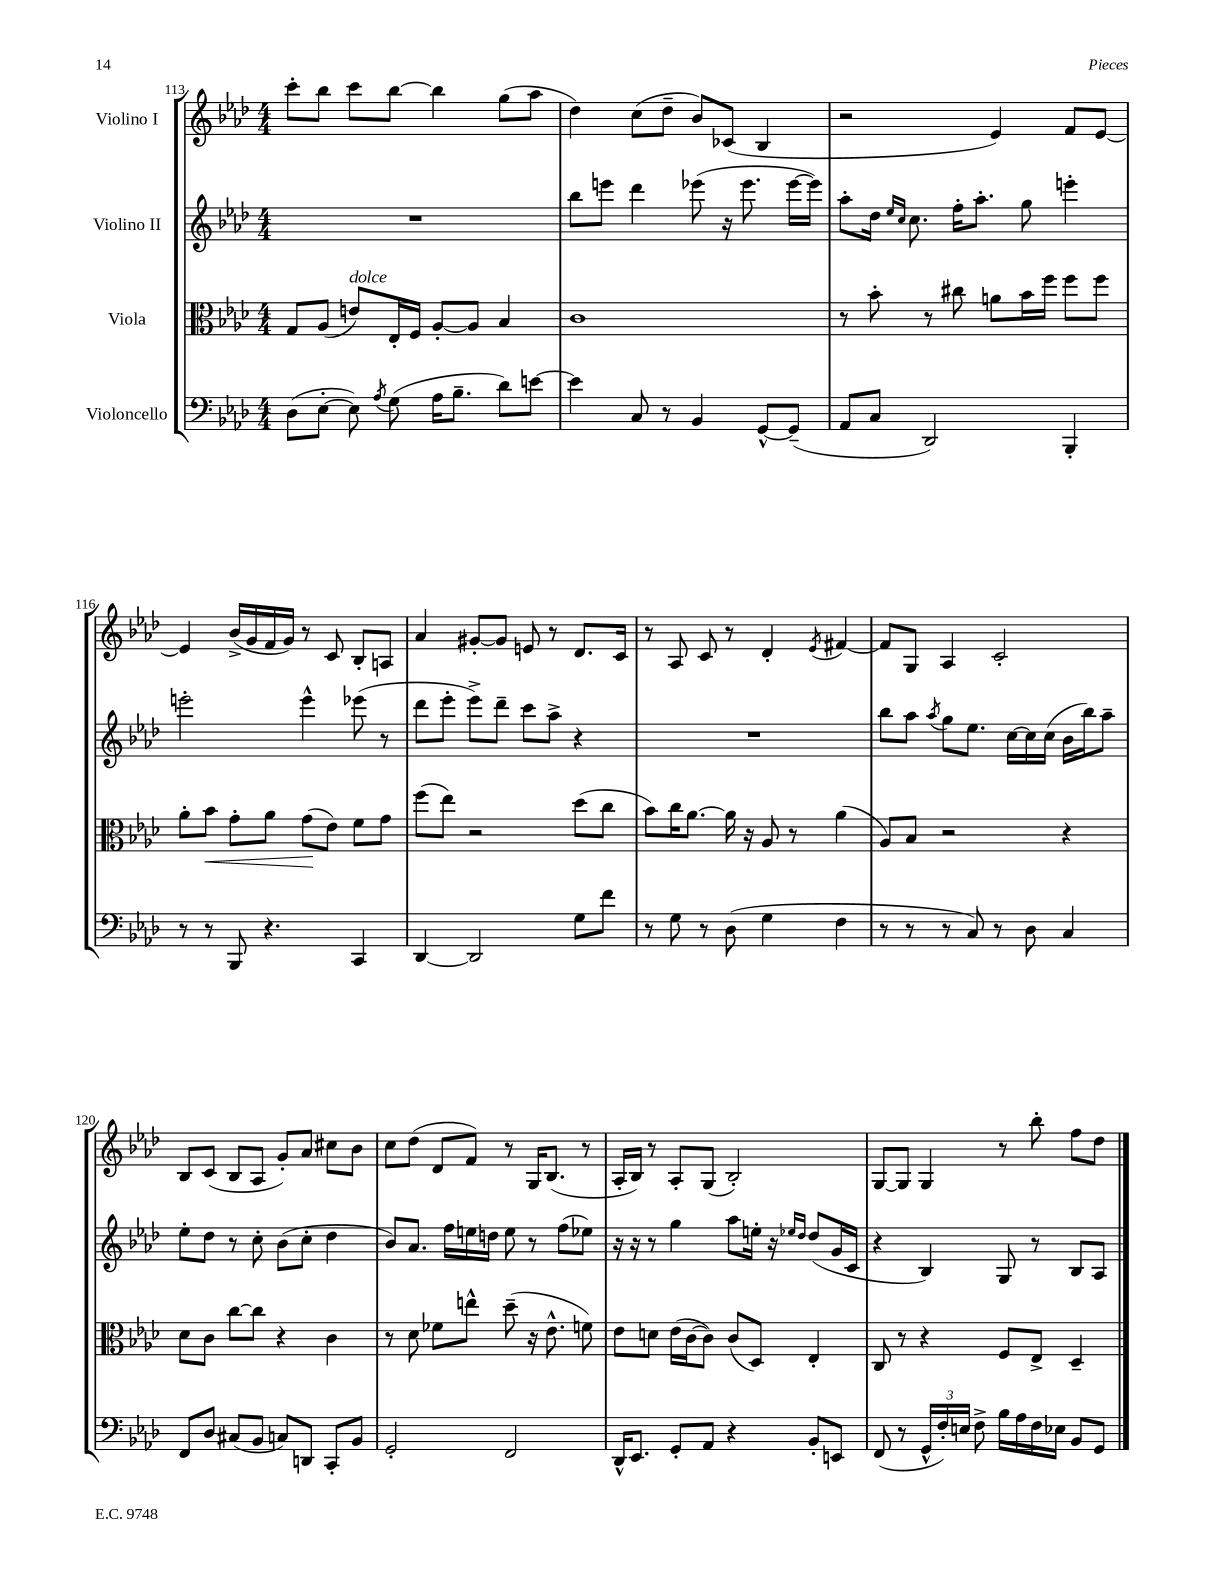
<<
\new StaffGroup <<
\new Staff = "s0" \with { instrumentName = "Violino I" } {
    \clef treble \key aes \major \numericTimeSignature \time 4/4
    \autoBeamOff c'''8[-. bes''8] c'''8[ bes''8]~ bes''4 g''8[( aes''8] |
    des''4) c''8[( des''8]-- bes'8[) ces'8]( bes4 |
    r2 ees'4) f'8[ ees'8]~ |
    ees'4 bes'16[->( g'16 f'16 g'16]) r8 c'8 bes8[-. a8] |
    aes'4 gis'8[~-. gis'8] e'8 r8 des'8.[ c'16] |
    r8 aes8 c'8 r8 des'4-. \acciaccatura { ees'8 } fis'4~ |
    fis'8[ g8] aes4 c'2-. |
    bes8[ c'8]( bes8[ aes8] g'8[-.) aes'8] cis''8[ bes'8] |
    c''8[ des''8]( des'8[ f'8]) r8 g16[ bes8.]( r8 |
    aes16[-. bes16]) r8 aes8[-. g8]( bes2-.) |
    g8[~ g8] g4 r8 bes''8-. f''8[ des''8] \bar "|." |
}
\new Staff = "s1" \with { instrumentName = "Violino II" } {
    \clef treble \key aes \major \numericTimeSignature \time 4/4
    \autoBeamOff R1 |
    bes''8[ e'''8] des'''4 ees'''8( r16 ees'''8. ees'''16[~ ees'''16]) |
    aes''8[-. des''16] \grace { ees''16[ c''16] } c''8. f''16[-. aes''8.]-. g''8 e'''4-. |
    e'''2-. e'''4-^ ees'''8( r8 |
    des'''8[ ees'''8]-. ees'''8[->) des'''8]-- c'''8[ aes''8]-> r4 |
    R1 |
    bes''8[ aes''8] \acciaccatura { aes''8 } g''8[ ees''8.] c''16[~ c''16 c''16]( bes'16[ bes''16) aes''8]-- |
    ees''8[-. des''8] r8 c''8-. bes'8[( c''8]-. des''4 |
    bes'8[) aes'8.] f''16[ e''16 d''16] e''8 r8 f''8[( ees''8]) |
    r16 r16 r8 g''4 aes''8[ e''16]-. r16 \grace { ees''16[ des''16] } des''8[( g'16 c'16] |
    r4 bes4) g8 r8 bes8[ aes8] \bar "|." |
}
\new Staff = "s2" \with { instrumentName = "Viola" } {
    \clef alto \key aes \major \numericTimeSignature \time 4/4
    \autoBeamOff g8[ aes8]( e'8[^\markup { \italic "dolce" }) ees16-. f16] aes8[~-. aes8] bes4 |
    c'1 |
    r8 bes'8-. r8 cis''8 a'8[ bes'16 f''16] f''8[ f''8] |
    aes'8[-. bes'8]\< g'8[-. aes'8] g'8[\!( ees'8]) f'8[ g'8] |
    f''8[( ees''8]) r2 des''8[( c''8] |
    bes'8[) c''16 aes'8.]~ aes'16 r16 aes8 r8 aes'4( |
    aes8[) bes8] r2 r4 |
    des'8[ c'8] c''8[~ c''8] r4 c'4 |
    r8 des'8 fes'8[ e''8]-^ des''8--( r16 ees'8.-^ f'8) |
    ees'8[ d'8] ees'16[( c'16~ c'8]) c'8[( des8]) ees4-. |
    c8 r8 r4 f8[ ees8]-> des4-- \bar "|." |
}
\new Staff = "s3" \with { instrumentName = "Violoncello" } {
    \clef bass \key aes \major \numericTimeSignature \time 4/4
    \autoBeamOff des8[( ees8]~-. ees8) \acciaccatura { aes8 } g8( aes16[ bes8.]-- des'8[) e'8]~ |
    e'4 c8 r8 bes,4 g,8[~-^ g,8]--( |
    aes,8[ c8] des,2) bes,,4-. |
    r8 r8 bes,,8 r4. c,4 |
    des,4~ des,2 g8[ f'8] |
    r8 g8 r8 des8( g4 f4 |
    r8 r8 r8 c8) r8 des8 c4 |
    f,8[ des8] cis8[( bes,8] c8[) d,8] c,8[-. bes,8] |
    g,2-. f,2 |
    des,16[-^ ees,8.] g,8[-. aes,8] r4 bes,8[-. e,8] |
    f,8( r8 \tuplet 3/2 { g,16[-^ f16-.) e16] } f8-> bes16[ aes16 f16 ees16] bes,8[ g,8] \bar "|." |
}
>>
>>
\layout { \context { \Score currentBarNumber = #113 } }
